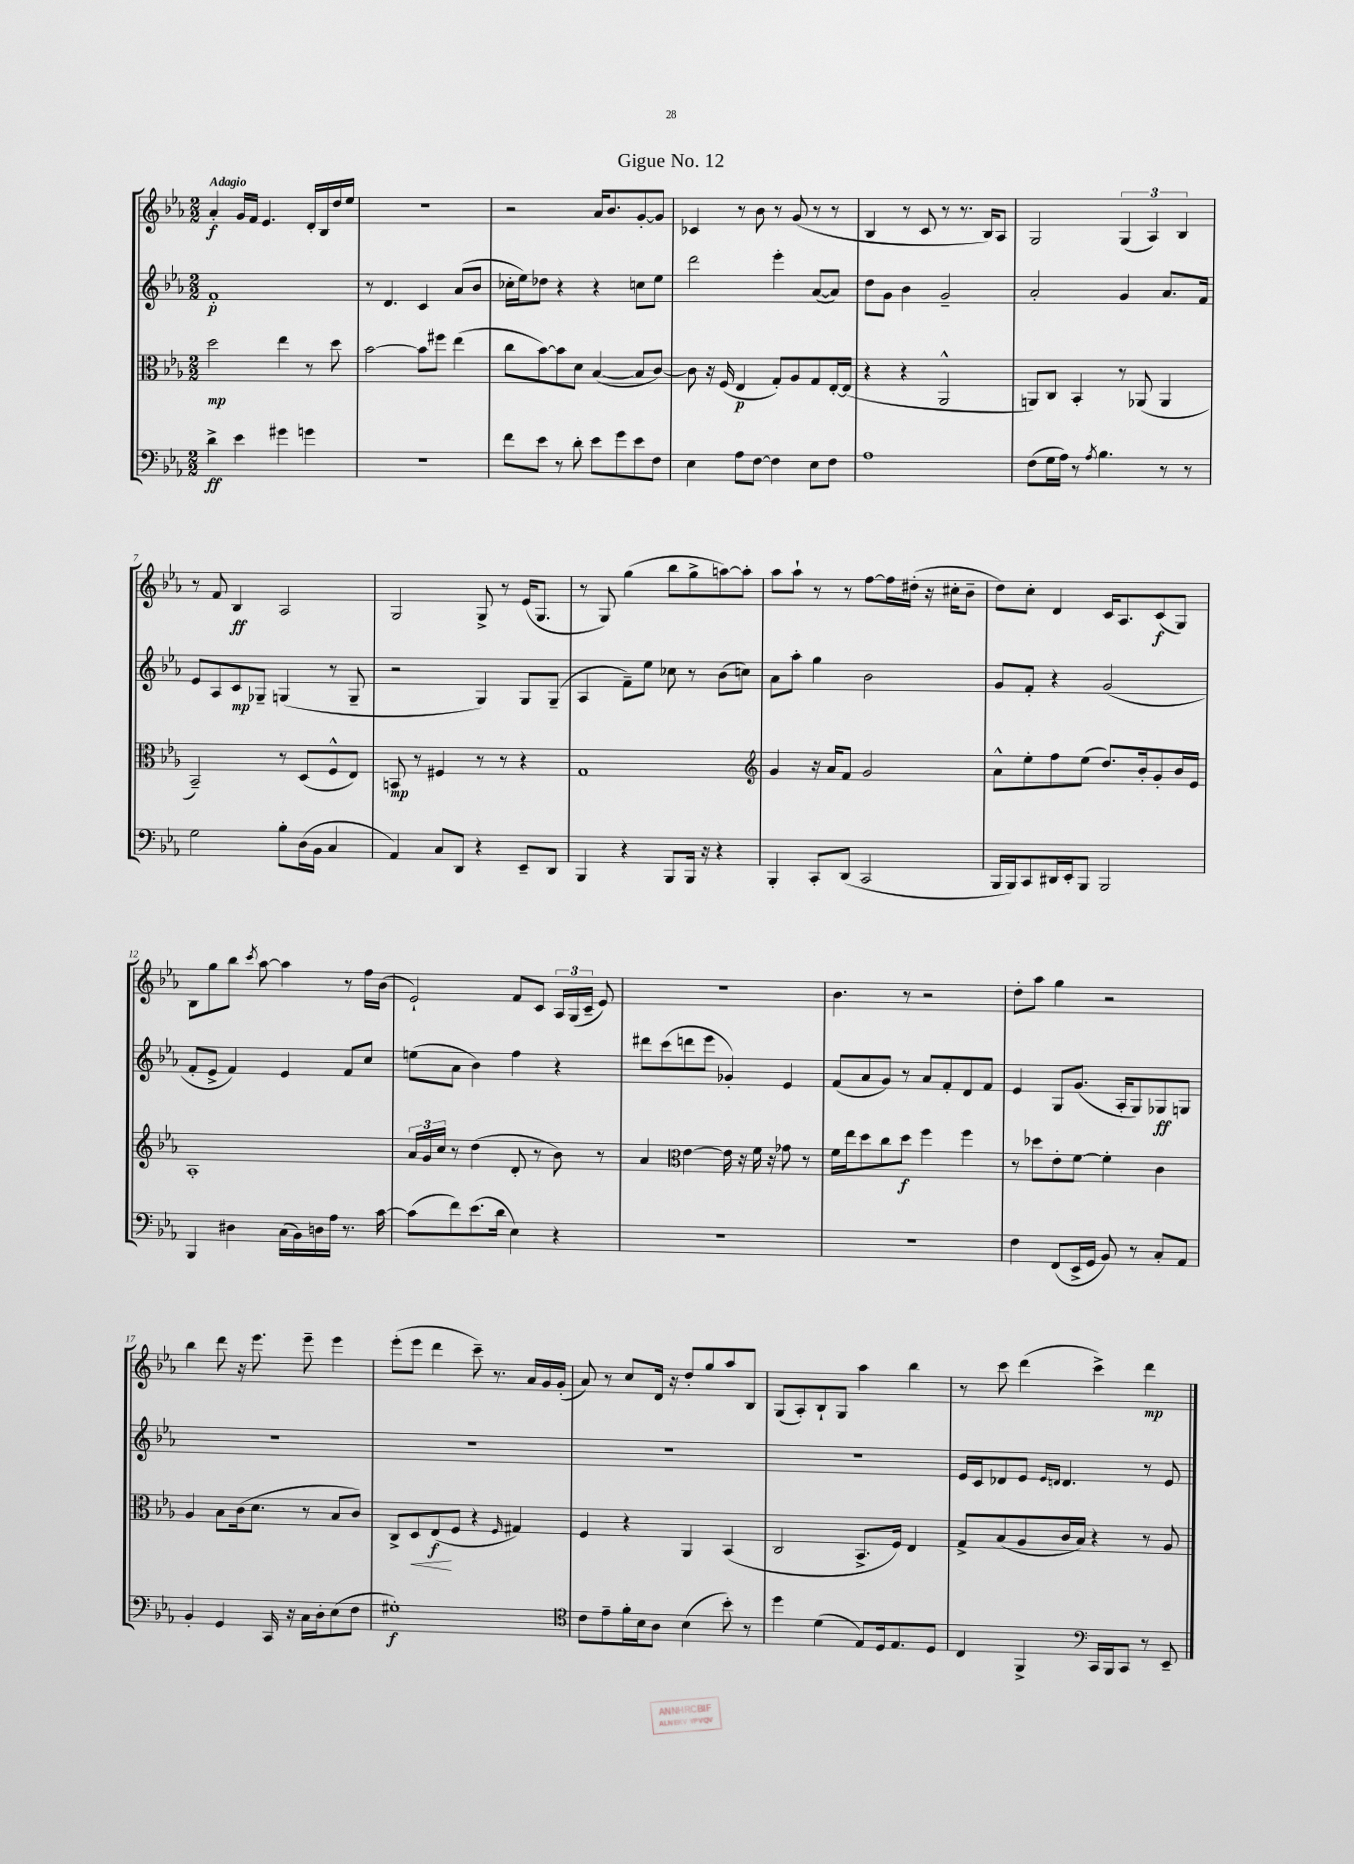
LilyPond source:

\header { title = "Gigue No. 12" }
<<
\new StaffGroup <<
\new Staff = "s0" {
    \clef treble \key ees \major \numericTimeSignature \time 2/2 \tempo "Adagio"
    \autoBeamOff aes'4-.\f g'16[ f'16] ees'4. d'16[-. bes16 d''16 ees''16] |
    R1 |
    r2 aes'16[ bes'8. g'8~-. g'8] |
    ces'4 r8 bes'8 r8 g'8( r8 r8 |
    bes4 r8 c'8 r8 r8. bes16[) aes8] |
    g2 \tuplet 3/2 { g4( aes4) bes4 } |
    r8 f'8 bes4\ff aes2 |
    g2 g8-> r8 ees'16[( g8.] |
    r8 g8) g''4( bes''8[ g''8-> a''8~) a''8]-. |
    aes''8[ aes''8]-! r8 r8 f''8[~ f''16 dis''16]-.( r16 cis''16[-. bes'8]-- |
    d''8[) c''8]-. d'4 c'16[ aes8. c'8\f( g8]) |
    bes8[ g''8 bes''8] \acciaccatura { c'''8 } aes''8~ aes''4 r8 f''16[ bes'16]( |
    ees'2-!) f'8[ c'8] \tuplet 3/2 { aes16[ g16( c'16]-- } ees'8) |
    R1 |
    bes'4. r8 r2 |
    d''8[-. aes''8] g''4 r2 |
    bes''4 d'''8 r16 ees'''8. ees'''8-- ees'''4 |
    ees'''8[-.( ees'''8] d'''4 c'''8--) r8. aes'16[ g'16 g'16]-.( |
    aes'8) r8 c''8[ d'16] r16 d''8[-. g''8 aes''8 bes8] |
    g8[( aes8-.) bes8-! g8] aes''4 bes''4 |
    r8 c'''8 d'''4( c'''4->) d'''4\mp \bar "|." |
}
\new Staff = "s1" {
    \clef treble \key ees \major \numericTimeSignature \time 2/2
    \autoBeamOff f'1-.\p |
    r8 d'4. c'4 aes'8[( bes'8] |
    ces''16[-. ees''16) des''8] r4 r4 c''8[ ees''8] |
    d'''2 ees'''4-. aes'8[~( aes'8]) |
    d''8[ g'8] bes'4 g'2-- |
    aes'2-. g'4 aes'8.[ f'16] |
    ees'8[ aes8 c'8\mp ges8]-- g4( r8 g8-- |
    r2 g4) g8[ g8]--( |
    aes4 f'8[--) ees''8] ces''8 r8 bes'8[( c''8]) |
    aes'8[ aes''8]-. g''4 bes'2 |
    g'8[ f'8]-. r4 g'2( |
    f'8[-. ees'8]-> f'4) ees'4 f'8[ c''8] |
    e''8[( aes'8] bes'4) f''4 r4 |
    dis'''8[ c'''8( d'''8 ees'''8] ges'4-.) ees'4 |
    f'8[( aes'8 g'8]) r8 aes'8[ f'8-. d'8 f'8] |
    ees'4 g8[ g'8.]( aes16[-. g8) ges8\ff g8] |
    R1 |
    R1 |
    R1 |
    R1 |
    ees'16[ c'16 des'8 ees'8] \grace { ees'16[ d'16] } d'4. r8 ees'8 \bar "|." |
}
\new Staff = "s2" {
    \clef alto \key ees \major \numericTimeSignature \time 2/2
    \autoBeamOff d''2\mp ees''4 r8 d''8 |
    bes'2~ bes'8[ fis''8] ees''4( |
    c''8[ bes'8~) bes'8 d'8] bes4~( bes8[ c'8]~) |
    c'8 r16 f16( ees4\p g8[-.) aes8 g8 ees16~-. ees16]( |
    r4 r4 aes,2-^ |
    a,8[) c8] bes,4-. r8 aes,8( aes,4 |
    bes,2--) r8 d8[( f8-^ ees8]) |
    b,8\mp r8 fis4 r8 r8 r4 |
    g1 |
    \clef treble g'4 r16 aes'16[ f'8] g'2 |
    aes'8[-^ ees''8-. f''8 ees''8]( d''8.[) bes'16-. g'8-. bes'16 ees'16] |
    aes1-. |
    \tuplet 3/2 { aes'16[ g'16 c''16] } r8 d''4( d'8-. r8 bes'8) r8 |
    aes'4 \clef alto ees'4~ ees'16 r16 f'16 r16 ges'8 r8 |
    f'16[ ees''16 d''8 c''8 d''8]\f f''4 f''4 |
    r8 des''8[ ees'8-. f'8]~ f'4-. c'4 |
    aes4 bes8[ c'16( d'8.] r8 bes8[ c'8]) |
    c8[-> d8\< ees8\f\!( f8] r4 \grace { f16 } gis4) |
    f4 r4 aes,4 bes,4( |
    c2 bes,8.[-> f16]) ees4 |
    g8[-> bes8( aes8 c'16 bes16]) r4 r8 aes8 \bar "|." |
}
\new Staff = "s3" {
    \clef bass \key ees \major \numericTimeSignature \time 2/2
    \autoBeamOff d'4->\ff ees'4 gis'4 g'4 |
    r1 |
    f'8[ ees'8] r8 d'8-. ees'8[ g'8 ees'8 f8] |
    ees4 aes8[ f8]~ f4 ees8[ f8] |
    aes1 |
    f8[( g16 aes16]) r8 \acciaccatura { aes8 } bes4. r8 r8 |
    g2 bes8[-. d16( bes,16] c4 |
    aes,4) c8[ d,8] r4 ees,8[-- d,8] |
    bes,,4 r4 bes,,8[ bes,,16] r16 r4 |
    bes,,4-. c,8[-. d,8]( c,2 |
    bes,,16[ bes,,16) c,8 dis,16 ees,16-. bes,,8] bes,,2 |
    bes,,4 dis4 c16[( bes,16) d16 aes16] r8. c'16~ |
    c'8[( f'8) ees'8.( d'16] ees4) r4 |
    R1 |
    R1 |
    f4 f,8[( ees,16-> g,16] bes,8) r8 c8[-. aes,8] |
    bes,4-. g,4 c,16 r16 c16[ d16-. ees8( f8] |
    gis1-.\f) |
    \clef tenor c'8[ ees'8-- f'16-. bes16 aes8] bes4( bes'8-.) r8 |
    d''4 d'4( ees8[) d16 ees8. d8] |
    c4 f,4-> \clef bass c,16[ bes,,16 c,8] r8 ees,8-- \bar "|." |
}
>>
>>
